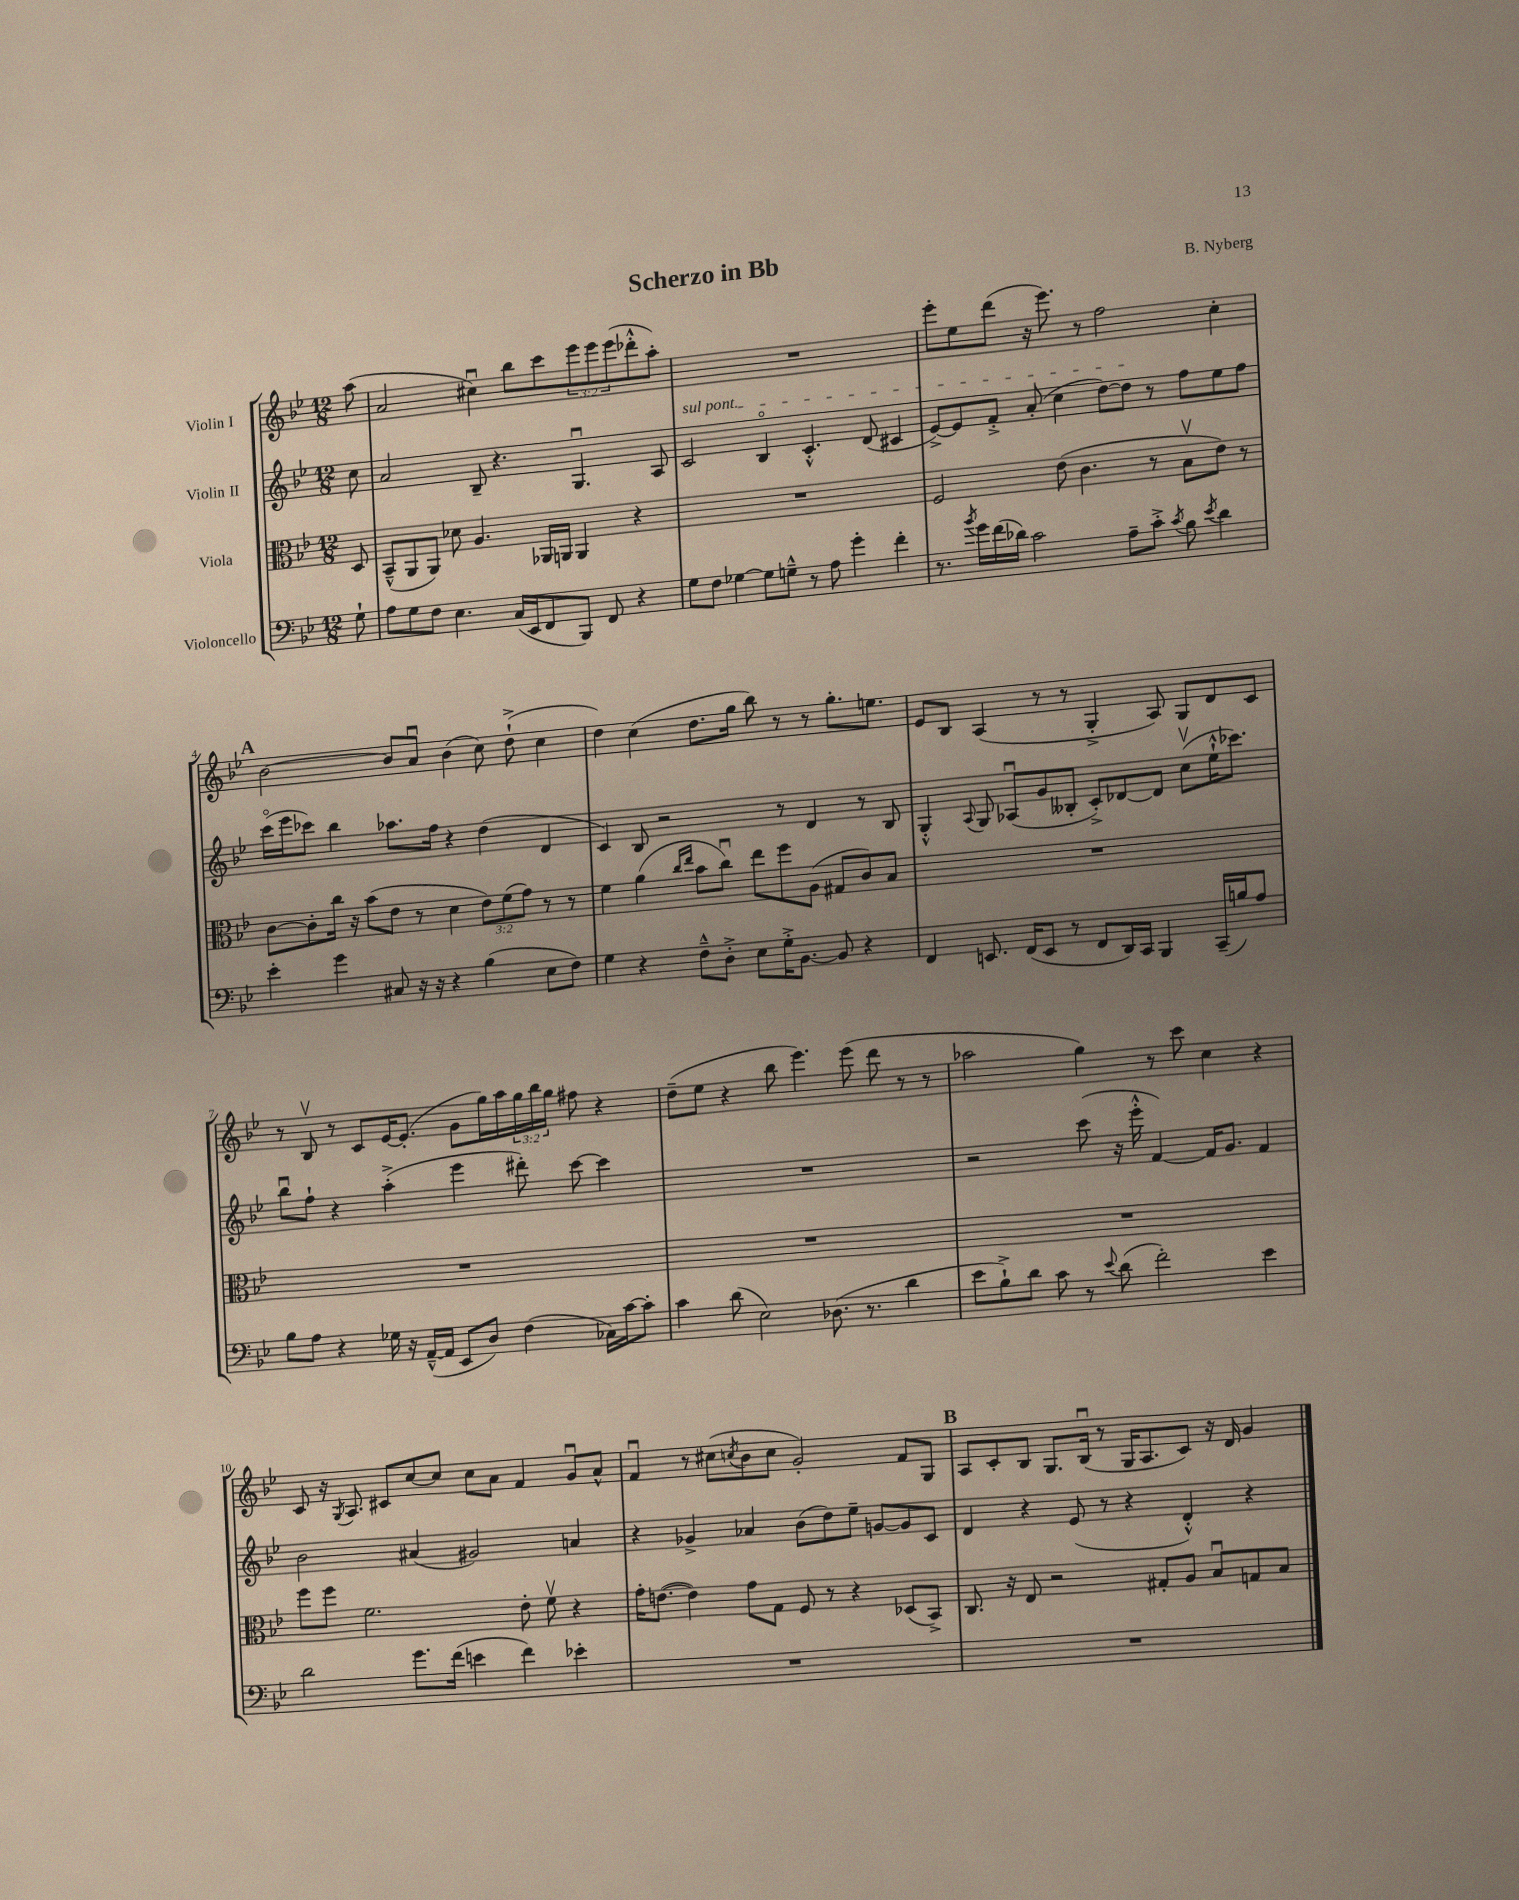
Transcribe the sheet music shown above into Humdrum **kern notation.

**kern	**kern	**kern	**kern
*part4	*part3	*part2	*part1
*staff4	*staff3	*staff2	*staff1
*I"Violoncello	*I"Viola	*I"Violin II	*I"Violin I
*clefF4	*clefC3	*clefG2	*clefG2
*k[b-e-]	*k[b-e-]	*k[b-e-]	*k[b-e-]
*M12/8	*M12/8	*M12/8	*M12/8
=	=	=	=
8G`\	8D/	8cc\	(8aa\
=1	=1	=1	=1
8A\L	(8BB-~^^/L	2a/	2a/
8G\	8AA/	.	.
8F\J	8AA/J)	.	.
4.E-\	8d-X\	.	.
.	4.A/	8B-~/	4cc#Xu\)
.	.	4.r	.
(16C/LL	.	.	8bb-\L
16EE-/J	.	.	.
8FF/	16AA-X/LL	.	8ccc\
.	16AAn/JJ	.	.
8BBB-/J)	4AA/	4.Gu/	12eee-\
.	.	.	12eee-\
8FF/	.	.	.
.	.	.	(12eee-\
4r	4r	.	8ddd-X'^^\
.	.	8A/	8aa'\J)
=2	=2	=2	=2
!	!	!LO:TX:a:i:t=sul pont.	!
8G\L	1.r	2c/	1.r
8F\J	.	.	.
[4G-X\	.	.	.
8G-\L]	.	4B-/	.
8Gn~^^\J	.	.	.
8r	.	4.c'^^/	.
8A\	.	.	.
4g'\	.	.	.
.	.	(8d/	.
4f'\	.	4c#X/	.
=3	=3	=3	=3
8.r	2F/	[8e-^/L)	8eee-'\L
.	.	8e-/]	8ee-\
8qb-/	.	.	.
16g\LL	.	.	.
(16f\	.	8f'^/J	(8ddd\J
16d-X\JJ)	.	.	.
2c\	.	(8a'/	16r
.	.	.	8.eee-\)
.	(8e-\	4cc\	.
.	4.c\	.	8r
.	.	[8dd\L)	2ff\
8A~\L	.	8dd\J]	.
8c'^\J	8r	8r	.
8qc/	.	.	.
8B-\	8B-v\L	8ff\L	.
8qe-/	.	.	.
4d-\	8e-\J)	8ee-\	4cc'\
.	8r	8ff\J	.
!!LO:LB:g=z
!!LO:REH:place=s1:t=A
=4	=4	=4	=4
4e-'\	[8c\L	(16ccc\LL	[2b-\
.	.	16eee-\J	.
.	8c'\]	8ccc-X\J)	.
4g\	16cc\Jk	4bb-\	.
.	16r	.	.
.	(8b-\L	.	.
8C#X/	8e-\J	8.aa-X\L	8b-/L]
16r	8r	.	8au/J
16r	.	16ff\Jk	.
4r	4d\	4r	(4b-\
(4B-\	12e-\L)	(4dd\	8cc\)
.	(12f\	.	.
.	.	.	(8dd`^\
.	12g\J)	.	.
8E-\L	8r	4d/	4cc\
8F\J)	8r	.	.
=5	=5	=5	=5
4G\	4f\	4c/)	4dd\)
4r	(4a\	8B-/	(4cc\
.	.	2r	.
.	16qqcc/LL	.	.
.	16qqee-/JJ	.	.
8F~^^\L	8b-\L	.	8.dd\L
8D'^\J	8ccu\J)	.	.
.	.	.	16gg\Jk
8E-\L	8ee-\L	.	8bb-\)
16G'^\K	8ff\	8r	8r
[8.BB-\J	.	.	.
.	(8A\J	4d/	8r
8BB-/]	8G#X/L	.	8.gg'\L
4r	8c/)	8r	.
.	.	.	8.een\J
.	8B-/J	8B-/	.
=6	=6	=6	=6
4FF/	1.r	4G'^^/	8e-/L
.	.	.	8B-/J
.	.	8qqA/	.
8.EEn/	.	8G/	(4A/
.	.	(8A-Xu/L	.
(16FF/KL	.	.	.
8EE/J	.	8g/	8r
8r	.	8B--X'/J	8r
8FF/L	.	8c'^/L)	4G'^/
16DD/L)	.	[8d-X/	.
16CC/JJ	.	.	.
4BBB-/	.	8d-/J]	8A/)
.	.	(8ccv\L	8G/L
(16CC~/LL	.	16ee-`^^\K	8d/
16Bn/J)	.	8.ccc-X\J)	.
8A/J	.	.	8c/J
!!LO:LB:g=z
=7	=7	=7	=7
8B-\L	1.r	8bb-u\L	8r
8A\J	.	8ff`\J	8B-v/
4r	.	4r	8r
.	.	.	8c/L
16G-X\	.	(4aa'^\	[16e-/K
16r	.	.	(8.e-'/J]
([16AA~^^/LL	.	.	.
16AA/JJ]	.	.	.
8EE-/L	.	4eee-\	8g\L
8D/J)	.	.	16gg\L)
.	.	.	16aa\
(4F\	.	8ddd#X'\)	24gg\
.	.	.	24bb-\
.	.	.	24gg\JJ
.	.	[8ccc\	8ff#X\
16C-X\LL)	.	4ccc\]	4r
[16c\J	.	.	.
8c'\J]	.	.	.
=8	=8	=8	=8
4c\	1.r	1.r	(8dd~\L
.	.	.	8ee-\J
(8d\	.	.	4r
2E-\)	.	.	.
.	.	.	8bb-\
.	.	.	4.eee-\)
(8.D-X\	.	.	.
.	.	.	(8eee-\
8.r	.	.	.
.	.	.	8ddd\
4d\	.	.	8r
.	.	.	8r
=9	=9	=9	=9
8e-\L	1.r	2r	2aa-X\
8B-`^\)	.	.	.
8d\J	.	.	.
8c\	.	.	.
8r	.	(8ccc\	4gg\)
8qqe-/	.	.	.
(8d\	.	16r	.
.	.	16eee-'^^\	.
2f'\)	.	[4f/)	8r
.	.	.	8ccc\
.	.	16f/KL]	4cc\
.	.	8.g/J	.
4e-\	.	4f/	4r
!!LO:LB:g=z
=10	=10	=10	=10
2d\	8ff\L	2b-\	8c/
.	8ff\J	.	16r
.	.	.	8qG/
.	.	.	8.A/
.	2.f\	.	.
.	.	.	8c#X/L
8.g\L	.	(4a#X/	[8cc/
.	.	.	8cc/J]
(16f\Jk	.	.	.
4en\	.	2g#X/)	8cc\L
.	.	.	8a\J
4f\)	8e-'\	.	4f/
.	8fv\	.	.
4e-X'\	4r	4an/	8gu/L
.	.	.	8a^^/J
=11	=11	=11	=11
1.r	16g'\KL	4r	4fu/
.	([8.en\J	.	.
.	4e\])	4g-X^/	8r
.	.	.	(8cc#X\L
.	.	.	8qccn/
.	8g\L	4a-X/	8b-\
.	8G\J	.	8cc\J
.	8F/	(8b-\L	2g'/)
.	8r	8dd\)	.
.	4r	8ee-~\J	.
.	.	[8gn/L	.
.	(8D-X/L	8g/]	8f/L
.	8BB-^/J)	8c/J	8G/J
!!LO:REH:place=s1:t=B
=12	=12	=12	=12
1.r	8.C/	4d/	8A/L
.	.	.	8c'/
.	16r	.	.
.	8E-/	4r	8B-/J
.	2r	.	8.G/L
.	.	(8e-/	.
.	.	.	(16B-u/Jk
.	.	8r	8r
.	.	4r	16G/KL
.	.	.	8.A/
.	8G#X'/L	.	.
.	8A/J	4d'^^/)	8c/J)
.	8B-u/L	.	16r
.	.	.	16d/
.	8Gn/	4r	4g/
.	8B-/J	.	.
==	==	==	==
*-	*-	*-	*-
